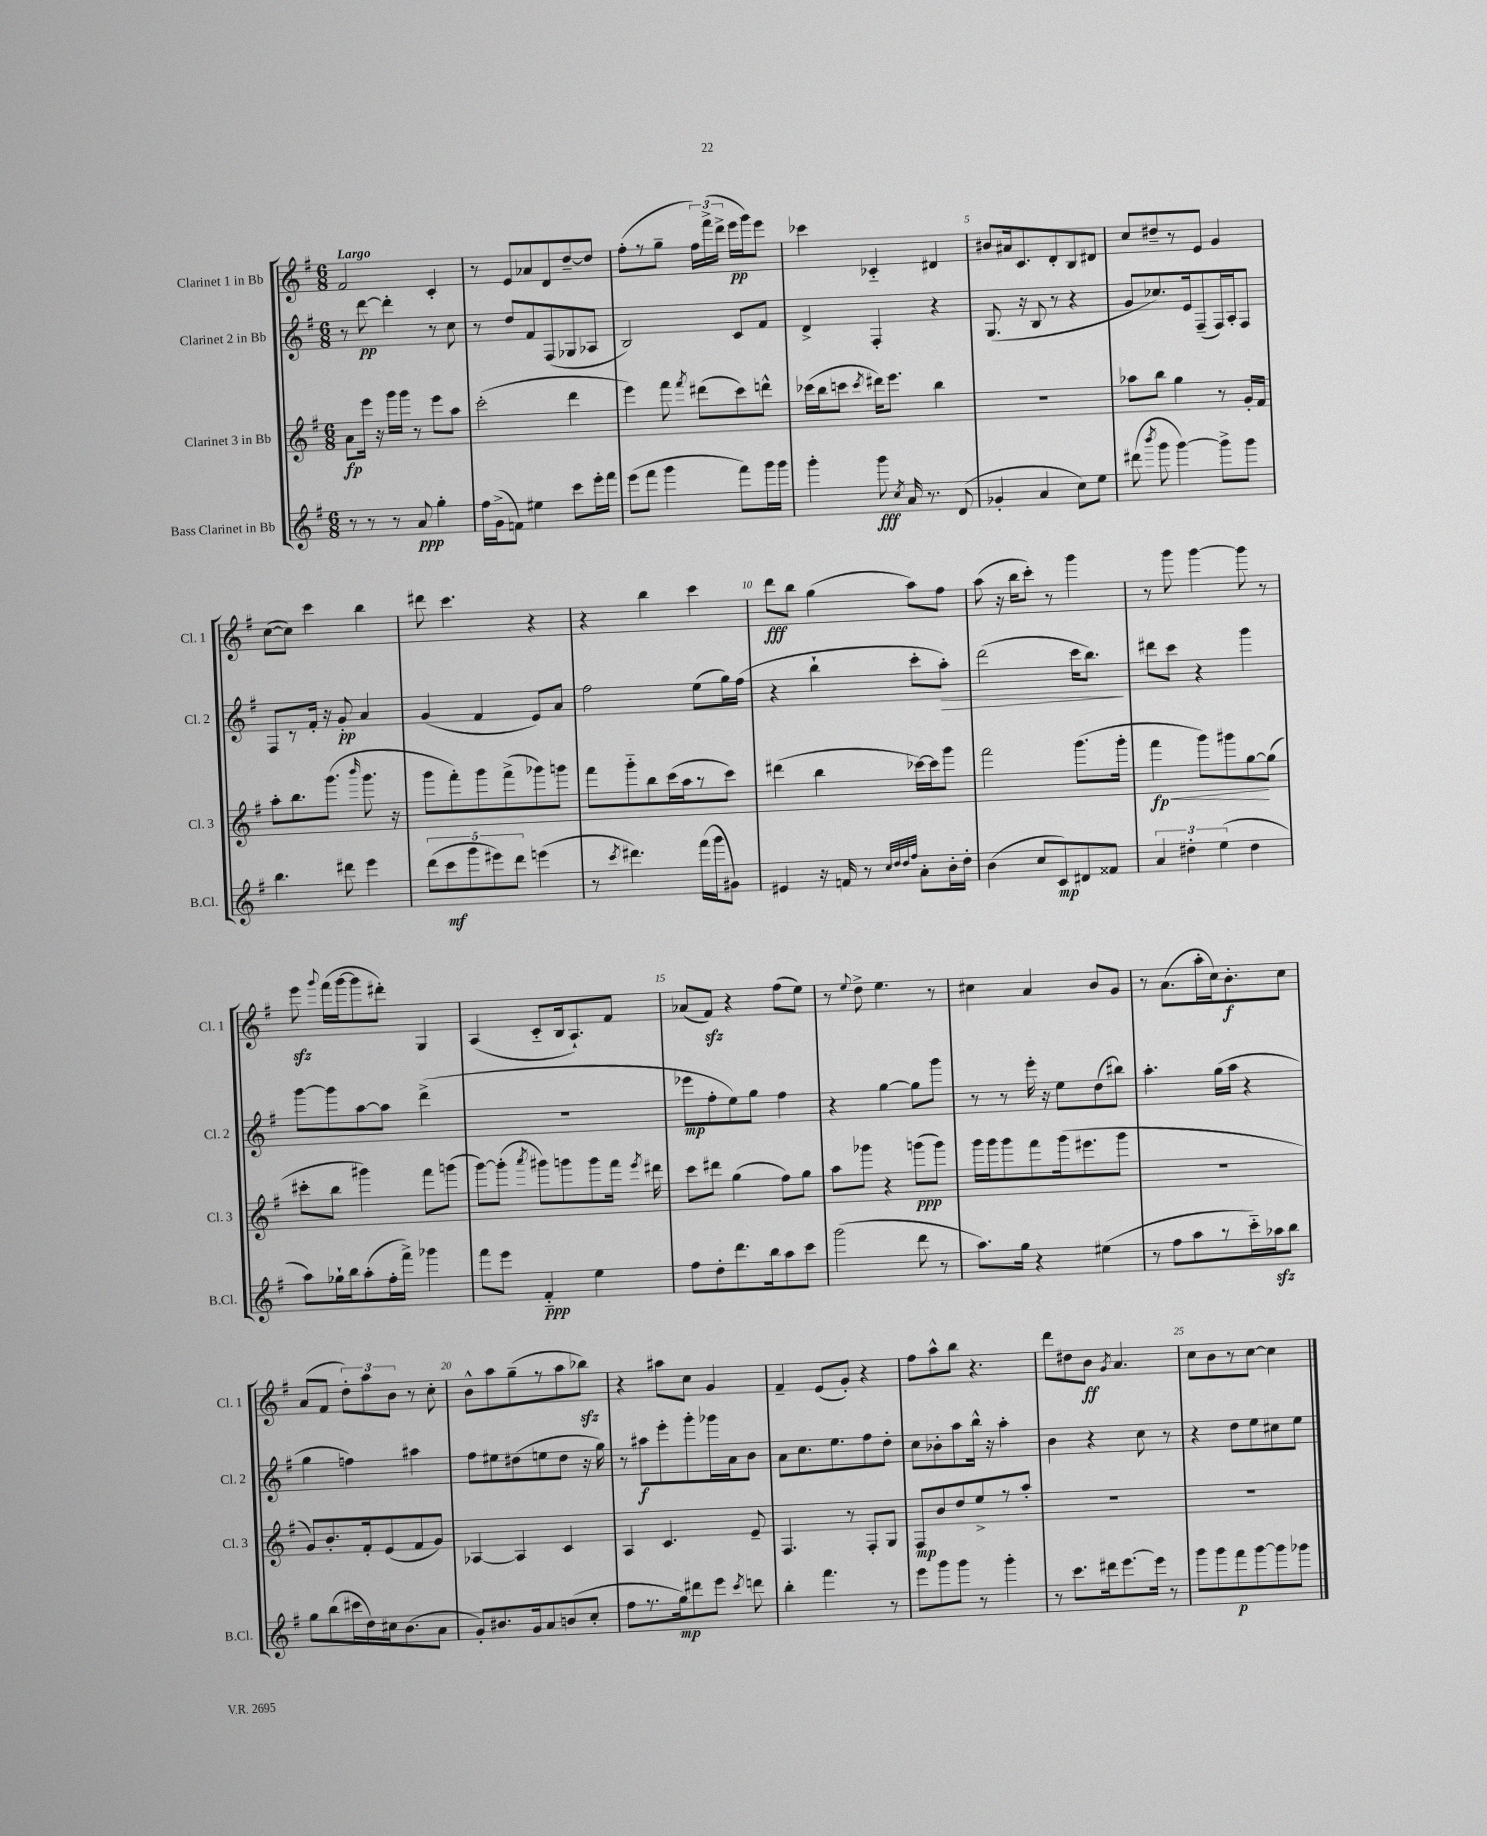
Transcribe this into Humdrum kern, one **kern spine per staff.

**kern	**kern	**kern	**kern
*staff4	*staff3	*staff2	*staff1
*clefG2	*clefG2	*clefG2	*clefG2
*k[f#]	*k[f#]	*k[f#]	*k[f#]
*M6/8	*M6/8	*M6/8	*M6/8
8r	8a	8r	2f#
8r	16eee	[8ddd	.
.	16r	.	.
8r	16ggg	4ddd']	.
.	16ggg	.	.
8a	8r	.	.
4gg'	8eee	8r	4c'
.	8aa	8cc	.
=	=	=	=
16ff#	(2ccc'	8r	8r
(16g^	.	.	.
8f)	.	8dd	8e
4ee#	.	8f#	8a-
.	.	(8F#	8d
8ccc	4ddd	8G-	[8dd~
16eee'	.	8A-	8dd]
16fff#	.	.	.
=	=	=	=
(8eee	4eee)	2B)	(8ff#'
8fff#	.	.	8r
4ggg	8fff#	.	8gg~
.	8qfff#	.	.
.	(8ddd#	.	24ff#)
.	.	.	(24fff#^
.	.	.	24ddd^
8fff#)	8ccc)	8c	16eee
.	.	.	16ggg)
16ggg	8ddd^^	8f#	8eee
16ggg	.	.	.
=	=	=	=
4ggg'	(16ccc-	4d^	4ccc-
.	16bb	.	.
.	8ccc	.	.
.	8qccc	.	.
8ggg	16ddd#)	4F#'	4c-'~
.	8.eee	.	.
8qcc	.	.	.
16a	.	.	.
8.r	.	.	.
.	4bb	4r	4d#
(8d	.	.	.
=	=	=	=
4g-'	2.r	(8.G	8b#
.	.	.	16a#
.	.	16r	8.c
4a	.	8B	.
.	.	8r	8d'
8cc)	.	4r	8B
8ee	.	.	8d#
=	=	=	=
(8ddd#	8aa-	8g	8cc
8qbbb	.	.	.
8ggg	8bb	8.cc-)	8dd#~
[4ggg)	4gg	.	8r
.	.	16e	.
.	.	(8F#~	8e
8ggg^]	8r	16F#)	4g
.	.	16A'	.
8ggg	16g'	8F#	.
.	16f#	.	.
=	=	=	=
4.bb	8aa'	8F#	([8cc
.	8.bb	8r	8cc])
.	.	16f#'	4ccc
.	(8.ggg	16r	.
8ddd#	.	8g'	.
.	16qqbbb	.	.
4eee	8.ggg	4a	4bb
.	16r	.	.
=	=	=	=
(10ddd	8ggg	(4g	8ddd#
10ccc	.	.	.
.	8fff#')	.	4.ccc
10ggg	.	.	.
.	8ggg	4f#	.
10eee#)	.	.	.
.	(8fff#^	.	.
10ddd	.	.	.
(4eee	8ggg-)	8e)	4r
.	8ggg	8a	.
=	=	=	=
8r	8fff#	2ff#	4r
8qccc	.	.	.
4.ddd#)	8ggg'~	.	.
.	8bb	.	4bb
.	(16ccc	.	.
.	16aa	.	.
(16fff#	8r	(8ee	4ccc
16ggg	.	.	.
8g#)	8ccc)	16gg)	.
.	.	(16ff#	.
=	=	=	=
4e#	(4ddd#	4r	8ddd
.	.	.	8bb
16r	4bb	4bb`	(4gg
16f	.	.	.
8r	.	.	.
32qqcc	.	.	.
32qqdd	.	.	.
32qqdd	.	.	.
32qqff#	.	.	.
8a'	[16ccc-)	8ccc'	8aa)
.	16ccc-]	.	.
16b'	8ggg	8aa')	8ff#
16dd'	.	.	.
=	=	=	=
(4b	2fff#	(2ddd	(8aa
.	.	.	16r
.	.	.	16bb
8cc	.	.	8ccc')
8c)	.	.	8r
8d#	(8.ggg	16ccc	4ggg
.	.	8.bb)	.
8f##	.	.	.
.	16ggg'	.	.
=	=	=	=
6a	4fff#	8ddd#	8r
.	.	8ccc	8ggg
6dd#'	.	.	.
.	8ggg)	4r	[4ggg
(6ee	.	.	.
.	8ggg#	.	.
4dd#	[8gg	4ggg	8ggg]
.	(8gg]	.	8r
=	=	=	=
8aa)	8ccc#'	[8ggg	8eee
.	.	.	8qqggg
16gg-`	8bb	8ggg]	(16fff#
16bb	.	.	[16ggg
(8aa'	4ggg#)	[8aa	8ggg]
16ff#'	.	8aa]	8ddd#')
16fff#^)	.	.	.
4ggg-	8fff#	(4ddd^	4G
.	(8ggg	.	.
=	=	=	=
8fff#	[8ggg)	2.r	(4A
8eee	(8ggg']	.	.
.	8qaaa	.	.
4f#'~	8ggg#)	.	8c'~
.	8ggg	.	16B
.	.	.	8.A`)
4ee	8ggg	.	.
.	16fff#	.	8f#
.	8qeee	.	.
.	16ddd#	.	.
=	=	=	=
8ff#	8ccc	8eee-	(8a-
8dd'	8ddd#	8ff#'	8f#)
8.ddd	(4gg	8ee)	4r
.	.	8gg	.
16bb	.	.	.
8aa	8ff#)	4ff#	(8ff#
8ccc	8gg	.	8ee)
=	=	=	=
(2ggg	8aa	4r	8r
.	.	.	8qqee
.	8ggg-	.	8dd^
.	4r	[4gg	4.ee
8ddd	(8ggg	8gg]	.
8r	8ggg)	8ggg	8r
=	=	=	=
8.aa)	16ggg	8r	4cc#
.	16ggg	.	.
.	8ggg	8r	.
16gg	.	.	.
4r	8fff#	16eee'	4a
.	.	16r	.
.	(16ggg	8ee	.
.	8.eee#	.	.
(4ee#	.	(8dd	8b
.	8ggg	8bb#)	8g
=	=	=	=
8r	2.r	4.aa'	8r
8ff#	.	.	(8.a
8aa	.	.	.
.	.	.	16aa'
8r	.	(16gg	16cc)
.	.	16aa	8.b'
16ccc'~)	.	4r	.
16aa-	.	.	.
8bb	.	.	8cc
=	=	=	=
8gg	8g)	4gg	(8a
(8bb	8.b'	.	8f#
16ccc#	.	4ff)	12dd')
16dd)	16f#'	.	.
.	.	.	12aa
16cc#	(8e	.	.
.	.	.	12b
(8.b	.	.	.
.	8f#	4aa#	8r
8a	8g)	.	8cc'
=	=	=	=
8g')	[4A-	8ff#	8b^^
8.b#	.	8ee#	8aa
.	4A-]	(8dd#	(8gg~
16g	.	.	.
8a	.	8ee	8r
(8b	4c	8dd#	8aa
8cc'	.	16r	8bb-)
.	.	16gg)	.
=	=	=	=
8ff#	4A	8r	4r
8.r	.	8aa#	.
.	4.c	8eee'	8aa#
16gg)	.	.	.
8ddd#	.	8ggg'	8cc
8eee	.	16ggg-	4g
.	.	16a	.
8qccc	.	.	.
8ddd	8e~	8b	.
=	=	=	=
4bb'	4.F#	8a	4f#~
.	.	8.cc	.
4.fff#	.	.	(8e
.	.	8.ee	.
.	8r	.	8g')
.	8F#'	8ff#	4r
8r	8G	8dd'	.
=	=	=	=
8eee	8F#	8cc	8ff#
8ggg	8b	8b-'	8aa^^
8ggg	8dd	8aa	8bb
8r	8ee^	16bb^^	4.r
.	.	16r	.
4ggg'	8r	4aa'	.
.	8aa'	.	.
=	=	=	=
8r	2.r	4b	8ddd
8.ccc	.	.	8dd#
.	.	4r	8b
16ddd#	.	.	.
.	.	.	8qg
[8.eee	.	.	4.a
.	.	8cc	.
16eee]	.	.	.
8r	.	8r	.
=	=	=	=
8ggg	2.r	4r	8cc
8ggg	.	.	8b
8fff#	.	8dd	8r
[8ggg	.	8ee	[8cc
8ggg]	.	8cc#	4cc]
8ggg-	.	8ee	.
==	==	==	==
*-	*-	*-	*-
